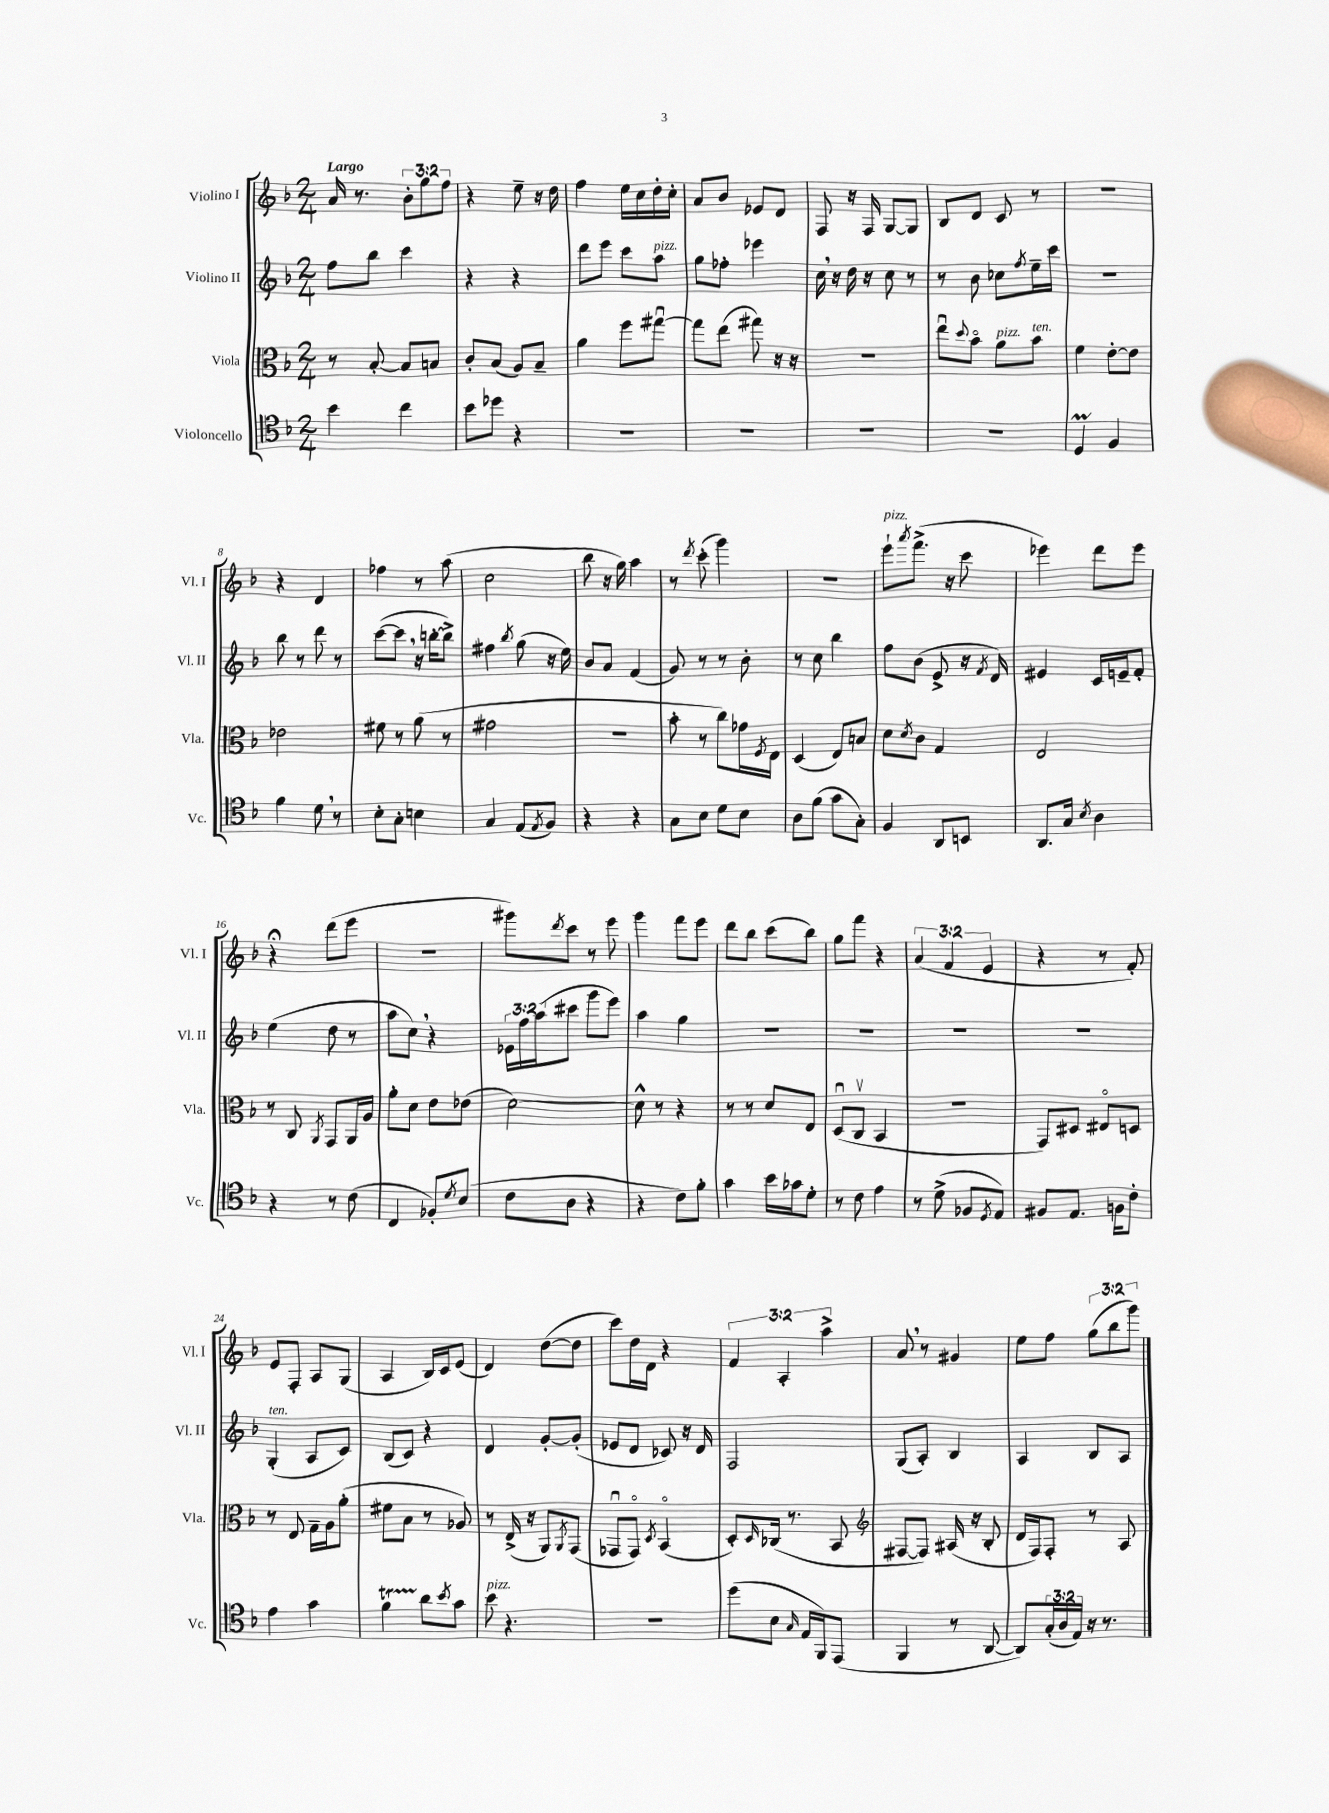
<<
\new StaffGroup <<
\new Staff = "s0" \with { instrumentName = "Violino I" shortInstrumentName = "Vl. I" } {
    \clef treble \key f \major \numericTimeSignature \time 2/4 \override Staff.TupletNumber.text = #tuplet-number::calc-fraction-text \tempo "Largo"
    a'16 r8. \tuplet 3/2 { bes'8-. g''8 f''8 } |
    r4 e''8-- r16 d''16 |
    f''4 e''16 c''16 d''16-. c''16-. |
    a'8 bes'8 ees'8 d'8 |
    f8 r16 f16 g8~ g8 |
    bes8 d'8 c'8 r8 |
    r2 |
    r4 d'4 |
    fes''4 r8 a''8( |
    c''2 |
    bes''8 r16 g''16) a''4 |
    r8 \acciaccatura { d'''8 } c'''8-.( g'''4) |
    r2 |
    e'''8-!^\markup { \italic "pizz." } \acciaccatura { a'''8 } f'''8.->( r16 c'''8 |
    ees'''4) d'''8 ees'''8 |
    r4\fermata d'''8( e'''8 |
    R2 |
    gis'''8) \acciaccatura { d'''8 } c'''8 r8 e'''8 |
    g'''4 f'''8 e'''8 |
    d'''8 bes''8 c'''8( bes''8) |
    g''8 f'''8 r4 |
    \tuplet 3/2 { a'4( f'4 e'4 } |
    r4 r8 f'8-.) |
    e'8 f8-. a8 g8( |
    a4 bes16) c'16 e'8( |
    d'4) d''8~( d''8 |
    c'''8) d''16 d'16 r4 |
    \tuplet 3/2 { f'4 a4-. a''4-> } |
    a'8 \breathe r8 gis'4 |
    e''8 f''8 \tuplet 3/2 { g''8( bes''8 g'''8) } \bar "|." |
}
\new Staff = "s1" \with { instrumentName = "Violino II" shortInstrumentName = "Vl. II" } {
    \clef treble \key f \major \numericTimeSignature \time 2/4 \override Staff.TupletNumber.text = #tuplet-number::calc-fraction-text
    f''8 bes''8 c'''4 |
    r4 r4 |
    d'''8 e'''8 c'''8 a''8^\markup { \italic "pizz." } |
    g''8 fes''8-. ees'''4 |
    c''16 \breathe r16 d''16 r16 c''8 r8 |
    r8 bes'8 ces''8 \acciaccatura { f''8 } e''16-- c'''16 |
    R2 |
    bes''8 r8 d'''8 r8 |
    c'''8~( c'''8 \breathe r16 b''16~-. b''8->) |
    fis''4 \acciaccatura { bes''8 } g''8( r16 e''16) |
    bes'8 a'8 f'4( |
    g'8) r8 r8 bes'8-. |
    r8 c''8 bes''4 |
    f''8 bes'8( e'8-> r16 \acciaccatura { f'8 } d'16) |
    eis'4 c'16 e'16-- f'8-. |
    e''4( d''8 r8 |
    a''8 c''8) \breathe r4 |
    \tuplet 3/2 { ees'16 f''16 a''16( } cis'''8 g'''8 e'''8) |
    a''4 g''4 |
    R2 |
    R2 |
    R2 |
    R2 |
    g4-.^\markup { \italic "ten." }( a8 c'8) |
    bes8( c'8) r4 |
    d'4 g'8~-. g'8-.( |
    ees'8 d'8 ces'8) r16 d'16 |
    f2 |
    g8( a8-.) bes4 |
    a4 bes8 a8 \bar "|." |
}
\new Staff = "s2" \with { instrumentName = "Viola" shortInstrumentName = "Vla." } {
    \clef alto \key f \major \numericTimeSignature \time 2/4
    r8 bes8~-. bes8 b8 |
    c'8-. bes8( a8) bes8-- |
    a'4 f''8 gis''8~\downbow |
    gis''8 e''8( gis''8) r16 r16 |
    R2 |
    e''8\downbow \appoggiatura { d''8 } bes'8\flageolet a'8^\markup { \italic "pizz." } bes'8^\markup { \italic "ten." } |
    f'4 e'8~-. e'8 |
    ees'2 |
    fis'8 r8 a'8( r8 |
    gis'2 |
    r2 |
    bes'8-. r8 c''8) ges'16 \acciaccatura { f8 } e16 |
    d4( e8) b8 |
    d'8 \acciaccatura { d'8 } c'8 g4 |
    e2 |
    r8 c8 \acciaccatura { a,8 } g,8 a,16 a16 |
    a'8-. d'8 e'8 ees'8( |
    d'2~) |
    d'8-^ r8 r4 |
    r8 r8 d'8 e8 |
    d8\downbow( c8\upbow bes,4 |
    R2 |
    g,8) dis8 eis8\flageolet d8 |
    r8 e8 g16-- a16 a'8-.( |
    fis'8 bes8 r8 aes8) |
    r8 e16->( r16 a,8) \acciaccatura { a,8 } g,8( |
    ges,8\downbow ges,8\flageolet) \acciaccatura { d8 } bes,4\flageolet( |
    d8-.) \grace { d16 } ces16( r8. bes,8 |
    \clef treble fis8~ fis8) ais16( r16 bes8-. |
    d'16 f16) f8-. r8 a8 \bar "|." |
}
\new Staff = "s3" \with { instrumentName = "Violoncello" shortInstrumentName = "Vc." } {
    \clef tenor \key f \major \numericTimeSignature \time 2/4 \override Staff.TupletNumber.text = #tuplet-number::calc-fraction-text
    bes'4 c''4 |
    bes'8 des''8 r4 |
    R2 |
    R2 |
    R2 |
    R2 |
    d4\prall f4 |
    f'4 d'8 \breathe r8 |
    bes8-. g8-. b4 |
    g4 e8( \acciaccatura { e8 } f8) |
    r4 r4 |
    g8 bes8 d'8 bes8 |
    a8 f'8( g'8 g8-.) |
    f4 a,8 b,8 |
    a,8. g16 \acciaccatura { bes8 } a4 |
    r4 r8 c'8( |
    c4 fes8-.) \acciaccatura { d'8 } bes8( |
    c'8 a8 r4 |
    r4 c'8) f'8-. |
    g'4 bes'16 ges'16 d'8-. |
    r8 c'8 e'4 |
    r8 d'8->( fes8 \acciaccatura { d8 } e8) |
    fis8 e8. f16 c'8-. |
    e'4 g'4 |
    f'4\startTrillSpan a'8\stopTrillSpan \acciaccatura { bes'8 } g'8 |
    bes'8^\markup { \italic "pizz." } r4. |
    R2 |
    d''8( bes8 \grace { g16 } e16 f,16) e,8( |
    f,4 r8 a,8~ |
    a,8) \tuplet 3/2 { g16-.( a16 e16) } r16 r8. \bar "|." |
}
>>
>>
